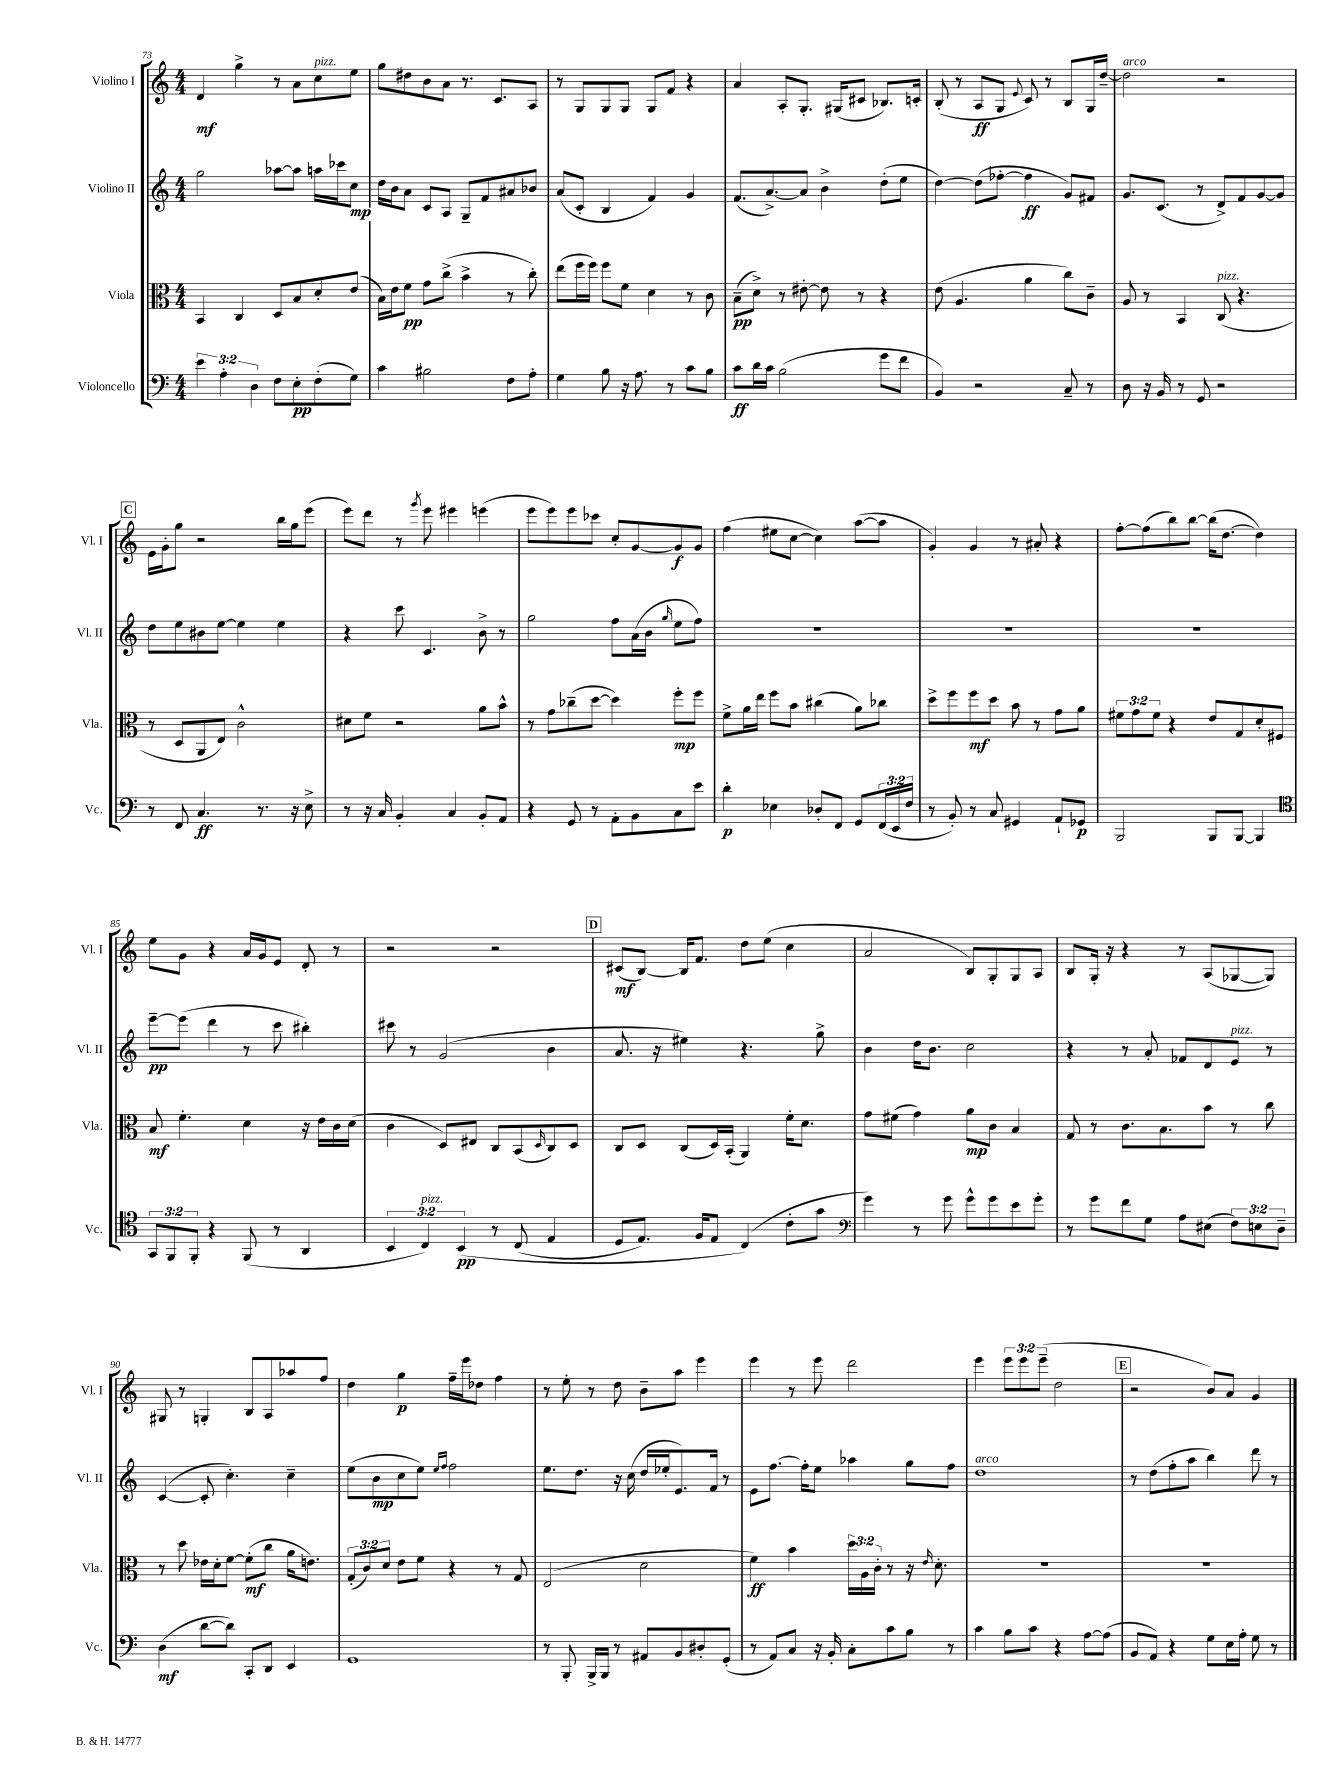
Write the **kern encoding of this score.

**kern	**kern	**kern	**kern
*staff4	*staff3	*staff2	*staff1
*clefF4	*clefC3	*clefG2	*clefG2
*k[]	*k[]	*k[]	*k[]
*M4/4	*M4/4	*M4/4	*M4/4
6e	4BB	2gg	4d
6A'	.	.	.
.	4C	.	4gg^
6D	.	.	.
8F	8D	[8aa-	8r
8E'	8B	8aa-]	8a
(8F'	8d'	16aa	8cc
.	.	16ccc-	.
8G)	(8e	8cc	8ee
=	=	=	=
4c	16B)	16dd	8gg
.	16e	16b	.
.	8f	8a	8dd#
2B#	8g	8c	8b
.	(8cc^	8A	8a
.	4b^	8G~	8.r
.	.	8f	.
.	.	.	8.c
8F	8r	8a#	.
8A'	8cc')	8b-	8A
=	=	=	=
4G	(8ee	(8a	8r
.	16ff	8c'	8G
.	16ff)	.	.
8B	8ff	4B	8G
16r	8f	.	8G
8.A	.	.	.
.	4d	4f)	8G
8r	.	.	8f
8c	8r	4g	4r
8B	8c	.	.
=	=	=	=
8c	(8B~	(8.f	4a
16d	8d^)	.	.
16c	.	[8.a^)	.
(2B	8r	.	8A'
.	[8e#'	8a]	8.G'
.	8e#]	4b^	.
.	.	.	(16G#
.	8r	.	8c#
8g	4r	(8dd'	8.B-)
8f	.	8ee	.
.	.	.	16c'
=	=	=	=
4BB)	(8e	[4dd)	(8B'
.	4.A	.	8r
2r	.	(8dd]	8A
.	.	[8ff-'	8G
.	.	.	8qqe
.	4a	4ff-]	8c)
.	.	.	8r
8C~	8cc)	8g)	8B
8r	8c~	8f#	16G
.	.	.	[16dd~
=	=	=	=
8D	8A	8.g	2dd]
16r	8r	.	.
16BB	.	(8.c	.
8r	4BB	.	.
8GG	.	8r	.
2r	(8C	8d^)	2r
.	4.r	8f	.
.	.	[8g	.
.	.	8g]	.
=	=	=	=
8r	8r	8dd	16e
.	.	.	16g'
8FF	8D	8ee	8gg
4.C	8AA	8b#	2r
.	8E)	[8ee	.
.	2c^^	4ee]	.
8.r	.	.	.
.	.	4ee	16bb
16r	.	.	16gg
8E^	.	.	(8eee
=	=	=	=
8r	8d#	4r	8eee)
16r	8f	.	8ddd
16C	.	.	.
4BB'	2r	8ccc	8r
.	.	.	8qggg
.	.	4.c	8eee
4C	.	.	4eee#
8BB'	8a	8b^	(4eee
8AA	8b^^	8r	.
=	=	=	=
4r	8r	2gg	8eee
.	8g	.	8eee)
8GG	(8cc-~	.	8eee
8r	[8dd	.	8ccc-
8AA'	4dd])	8ff	8cc'
8BB	.	(16a	[8g
.	.	16b	.
.	.	16qqgg	.
8C	8ff'	8ee	8g]
8e	8ff	8ff)	8g
=	=	=	=
4d'	8f^	1r	(4ff
.	16a	.	.
.	16ee	.	.
4E-	8ff	.	8ee#
.	8b	.	[8cc
8D-'	(4cc#	.	4cc])
8FF	.	.	.
8GG	8a)	.	([8aa
(24FF	8cc-	.	8aa]
24EE	.	.	.
24F	.	.	.
=	=	=	=
8r	8dd^	1r	4g')
8BB')	8ff	.	.
8r	8ff	.	4g
8C	8dd	.	.
4GG#	8b	.	8r
.	8r	.	8a#'
8AA`	8g	.	4r
8GG-	8a	.	.
=	=	=	=
2BBB	12f#	1r	[8ff'
.	12g	.	.
.	.	.	(8ff]
.	12f#	.	.
.	4r	.	8bb)
.	.	.	[8bb
8BBB	8e	.	(16bb]
.	.	.	[8.dd
[8BBB	8G	.	.
4BBB]	8d'	.	4dd])
.	8F#	.	.
=	=	=	=
*clefC4	*	*	*
12GG	8B	[8eee~	8ee
12FF	.	.	.
.	4.f'	(8eee]	8g
12FF'	.	.	.
4r	.	4ddd	4r
(8FF	4d	8r	16a
.	.	.	16g
8r	.	8ccc	8e
4AA	16r	4bb#')	8d'
.	16e	.	.
.	16c	.	8r
.	(16d	.	.
=	=	=	=
6BB	4c	8ccc#	2r
.	.	8r	.
6C)	.	.	.
.	8D)	(2g	.
&(6BB	.	.	.
.	8E#	.	.
8r	8C	.	2r
(8C	(8BB	.	.
.	16qqD	.	.
4E	8C)	4b	.
.	8D	.	.
=	=	=	=
8D	8C	8.a	(8c#
8.E)	8D	.	[8B)
.	.	16r	.
.	(8C	4ee#)	16B]
16F	.	.	8.f
8E	16D)	.	.
.	(16BB'	.	.
(4C&)	4AA)	4.r	8dd
.	.	.	(8ee
8c'	16f'	.	4cc
.	8.d	.	.
8g	.	8gg^	.
=	=	=	=
*clefF4	*	*	*
4g)	8g	4b	2a
.	(8f#	.	.
8r	4g)	16dd	.
.	.	8.b	.
8g	.	.	.
8g^^	8a	2cc	8B)
8g	8c	.	8G'
8e	4B	.	8G
8g'	.	.	8A
=	=	=	=
8r	8G	4r	8B
8g	8r	.	16G'
.	.	.	16r
8f	8.c	8r	4r
8G	.	8a'	.
.	8.B	.	.
8A	.	8f-	8r
(8E#	8b	8d	(8A
12F)	8r	8e	[8G-
12E	.	.	.
.	8cc	8r	8G-])
12D~	.	.	.
=	=	=	=
(4D	8r	([4c	8G#
.	8dd	.	8r
[8d	16e-	8c']	4G'
.	16d'	.	.
8d])	[8f	4.cc')	.
8CC'	(8f']	.	8B
8DD	8cc	.	8A
4EE	16a	4cc~	8aa-
.	8.e)	.	.
.	.	.	8ff
=	=	=	=
1GG	(12G'	(8ee	4dd
.	12c)	.	.
.	.	8b	.
.	12d	.	.
.	8e	8cc	4gg
.	8f	8ee)	.
.	.	16qqee	.
.	.	16qqff	.
.	4r	2ff	16ff~
.	.	.	16eee
.	.	.	8dd-
.	8r	.	4ff
.	8G	.	.
=	=	=	=
8r	(2E	8.ee	8r
8BBB'	.	.	8ee'
.	.	8.dd	.
16BBB^	.	.	8r
16BBB	.	.	.
8r	.	16r	8dd
.	.	(16cc	.
8AA#	2d	16dd	8b~
.	.	16ee-'	.
8BB	.	8.e)	8aa
8D#'	.	.	4eee
.	.	16f	.
(8GG'	.	8r	.
=	=	=	=
8r	4f)	8e	4eee
8AA)	.	[8.ff	.
8C	4b	.	8r
.	.	16ff']	.
16r	.	8ee	8eee
16BB'	.	.	.
8C'	24dd	4aa-	2ddd
.	24A	.	.
.	24c'	.	.
8c	8r	.	.
8B	16r	8gg	.
.	16qqe	.	.
.	8.d'	.	.
8r	.	8ff	.
=	=	=	=
4c	1r	1dd	4eee
8B	.	.	12eee
.	.	.	12eee
8c	.	.	.
.	.	.	(12eee~
4r	.	.	2dd
[8A	.	.	.
(8A]	.	.	.
=	=	=	=
8BB	1r	8r	2r
8AA)	.	(8dd	.
4r	.	8ff'	.
.	.	8aa	.
8G	.	4bb)	8b)
16E	.	.	8a
16A'	.	.	.
8G	.	8ddd	4g
8r	.	8r	.
==	==	==	==
*-	*-	*-	*-
